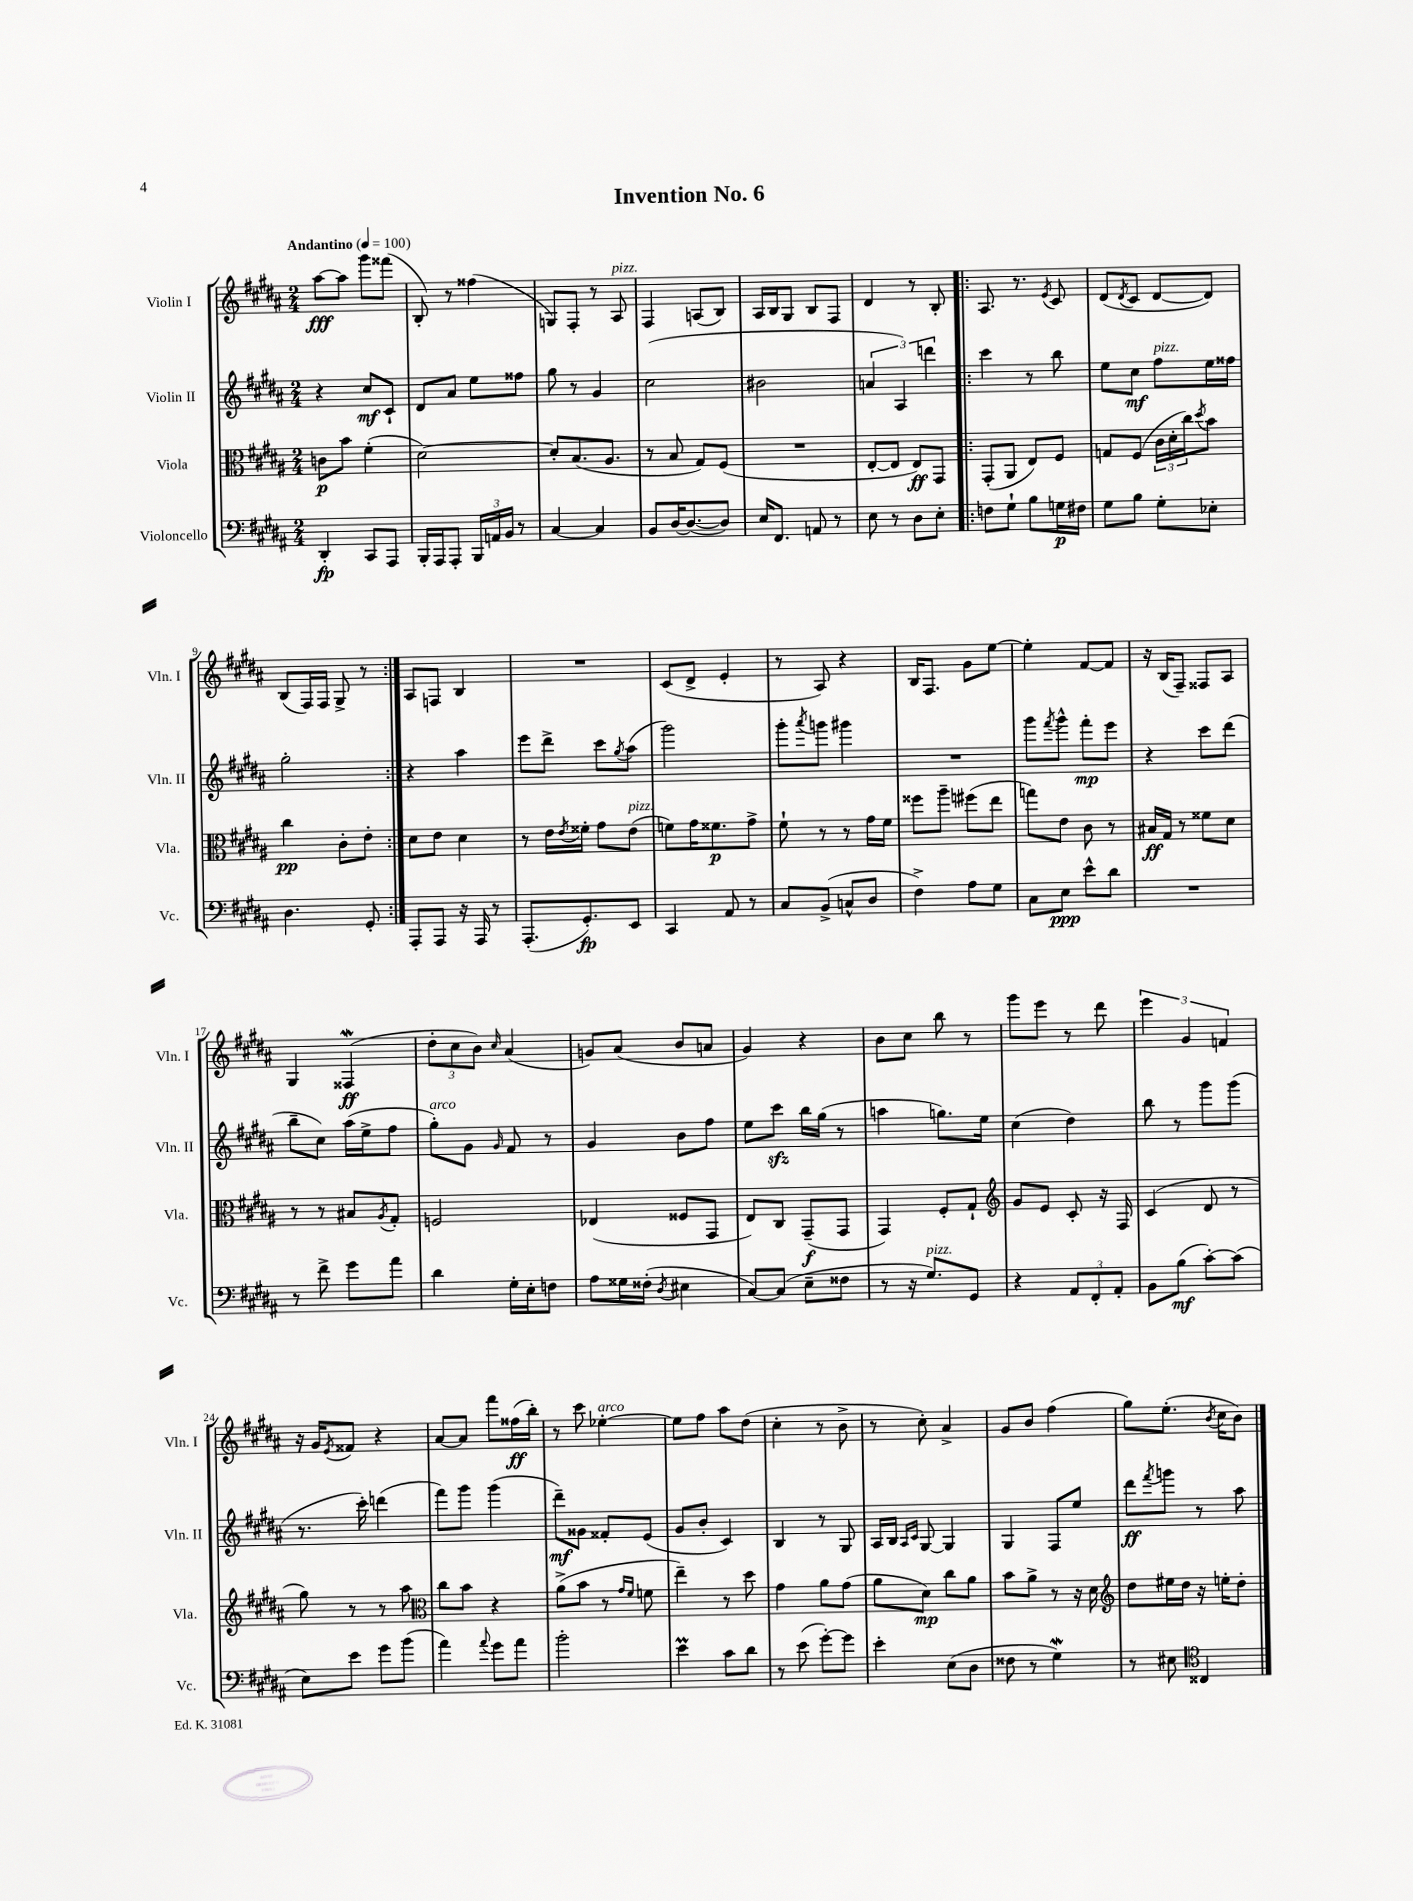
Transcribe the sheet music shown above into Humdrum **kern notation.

**kern	**kern	**kern	**kern
*staff4	*staff3	*staff2	*staff1
*clefF4	*clefC3	*clefG2	*clefG2
*k[f#c#g#d#a#]	*k[f#c#g#d#a#]	*k[f#c#g#d#a#]	*k[f#c#g#d#a#]
*M2/4	*M2/4	*M2/4	*M2/4
*MM100	*MM100	*MM100	*MM100
4DD#'	8c	4r	[8aa#
.	8b	.	8aa#]
8CC#	(4f#'	8cc#	8ggg#
8AAA#	.	8c#`	(8fff##
=	=	=	=
16BBB'	[2d#)	8d#	8B')
16AAA#	.	.	.
8AAA#'	.	8a#	8r
24BBB	.	8ee	(4ff##
24AA	.	.	.
24BB	.	.	.
8r	.	8ff##	.
=	=	=	=
[4C#	8d#']	8gg#	8G)
.	(8.B	8r	8F#'
4C#]	.	4g#	8r
.	8.A#	.	.
.	.	.	8A#
=	=	=	=
8BB	8r	(2cc#	4F#
[16D#	8B	.	.
(8.D#_	.	.	.
.	8G#)	.	(8A
8D#])	(8F#	.	8B)
=	=	=	=
16E	2r	2b#	16A#
8.FF#	.	.	16B
.	.	.	8G#
8AA	.	.	8B
8r	.	.	8F#
=	=	=	=
8E	[8E'	6a	4d#
8r	8E]	.	.
.	.	6A#)	.
8D#	8E)	.	8r
.	.	6ddd	.
8E'	8GG#	.	8B'
=!|:	=!|:	=!|:	=!|:
8F	(8GG#'	4ccc#	8.A#
8G#`	8AA#	.	.
.	.	.	8.r
8B	8E)	8r	.
.	.	.	8qe
16G	8F#	8bb	8c#
16F#	.	.	.
=	=	=	=
8G#	8G	8ee	(8d#
.	.	.	8qd#
8B	(8F#	8cc#	8c#
8G#'	24c#	8ff#	[8d#
.	24d#'	.	.
.	24cc#)	.	.
.	8qdd#	.	.
8E-'	8b	16ee	8d#])
.	.	16ff##	.
=	=	=	=
4.D#	4cc#	2gg#'	(8B
.	.	.	16F#)
.	.	.	16F#
.	8c#'	.	8G#^
8GG#'	8e'	.	8r
=:|!	=:|!	=:|!	=:|!
8AAA#'	8d#	4r	8A#
8AAA#	8e	.	8F
16r	4d#	4aa#	4B
16AAA#	.	.	.
8r	.	.	.
=	=	=	=
(8.AAA#'	8r	8eee	2r
.	16e	8ddd#^	.
.	8qe	.	.
8.GG#')	16f##'	.	.
.	8g#	8ccc#	.
.	.	8qgg#	.
8EE	(8e	(8aa#	.
=	=	=	=
4CC#	8f)	2ggg#)	(8c#
.	16g#	.	8d#^
.	8.f##	.	.
8AA#	.	.	4e'
8r	8g#^	.	.
=	=	=	=
8C#	8f#`	8ggg#'	8r
.	.	8qaaa#	.
(8BB^	8r	8ggg	8A#)
8C^^	8r	4ggg#	4r
8D#	16g#	.	.
.	16f#	.	.
=	=	=	=
4F#^)	8ff##	2r	16B
.	.	.	8.F#
.	8aa#~	.	.
8A#	(8ff#	.	8g#
8G#	8ee	.	[8ee
=	=	=	=
8C#	8gg)	8ggg#	4ee']
.	.	8qfff#	.
8E	8e	8ggg#^^	.
8e^^	8c#	8fff#'	[8f#
8d#	8r	8eee	8f#]
=	=	=	=
2r	16B#	4r	16r
.	16G#	.	(16B
.	8r	.	8F#~)
.	8f##	8ccc#	8F##
.	8d#	(8ddd#	8A#
=	=	=	=
8r	8r	8bb~	4G#
8f#^	8r	8cc#)	.
8g#	8B#	(16aa#	(4F##
.	.	16ee^	.
.	8qA#	.	.
8a#	8G#'	8ff#	.
=	=	=	=
4d#	2F	8gg#')	12dd#'
.	.	.	12cc#
.	.	8g#	.
.	.	.	12b)
.	.	16qqg#	16qqcc#
16G#'	.	8f#	(4a#
16E'	.	.	.
8F	.	8r	.
=	=	=	=
8A#	(4E-	4g#	8g)
16G##	.	.	(8a#
(16F##'	.	.	.
8qD#	.	.	.
4E#	8F##	8b	8b
.	8GG#	8ff#	8a
=	=	=	=
[8C#)	8E)	8ee	4g#)
(8C#]	8C#	8ccc#	.
8E~	(8GG#~	16bb	4r
.	.	(16gg#	.
8F##	8GG#	8r	.
=	=	=	=
8r	4GG#)	4aa	8b
16r	.	.	8cc#
8.G#)	.	.	.
.	8F#'	8.gg)	8bb
8GG#	8G#`	.	8r
.	.	16ee	.
=	=	=	=
*	*clefG2	*	*
4r	8g#	(4cc#	8ggg#
.	8e	.	8eee
12AA#	8c#'	4dd#)	8r
12FF#'	.	.	.
.	16r	.	8ddd#
12AA#'	.	.	.
.	16F#	.	.
=	=	=	=
8BB	(4c#	8bb	6eee
(8B	.	8r	.
.	.	.	6g#
[8c#')	8d#	8ggg#	.
.	.	.	6f
(8c#]	8r	(8ggg#	.
=	=	=	=
8E)	8gg#)	8.r	16r
.	.	.	16g#
.	.	.	8qe
8e	8r	.	8f##
.	.	16ccc#')	.
8g#	8r	(4ddd	4r
(8b	8aa#	.	.
=	=	=	=
*	*clefC3	*	*
4a#)	8cc#	8fff#)	[8a#
.	8b	8ggg#	8a#]
8qqa#	.	.	.
8g#	4r	(4ggg#	8fff#
8a#	.	.	(16ff##
.	.	.	16bb')
=	=	=	=
2b'	(8a#^	8ddd#~)	8r
.	8b	8g##	8ccc#
.	8r	8f##'	[4ee-'
.	16qqg#	.	.
.	16qqf#	.	.
.	8f	(8e	.
=	=	=	=
4e	4ee~)	8g#	8ee-]
.	.	8b'	8ff#
8c#	8r	4c#)	8aa#
8d#	8dd#	.	(8dd#
=	=	=	=
8r	4g#	4B	4cc#'
(8e	.	.	.
[8g#')	8a#	8r	8r
8g#]	(8g#	8G#	8b^
=	=	=	=
4e'	8a#	16A#	8r
.	.	16B	.
.	.	16qqA#	.
.	.	16qqc#	.
.	8d#)	[8G#	8cc#')
(8E	8cc#	4G#]	4a#^
8D#	8a#	.	.
=	=	=	=
8F##	8b	4G#	8g#
8r	8a#^	.	8b
4G#)	8r	8F#	(4ff#
.	16r	8ee	.
.	16d#	.	.
=	=	=	=
*	*clefG2	*	*
8r	8dd#	8ddd#	8gg#)
.	.	8qfff#	.
8E#	16ee#	8ggg	(8.ee'
.	16dd#	.	.
*clefC4	*	*	*
4C##	16r	8r	.
.	.	.	8qb
.	16ee'	.	16cc#
.	8dd#'	8aa#	8b)
==	==	==	==
*-	*-	*-	*-
